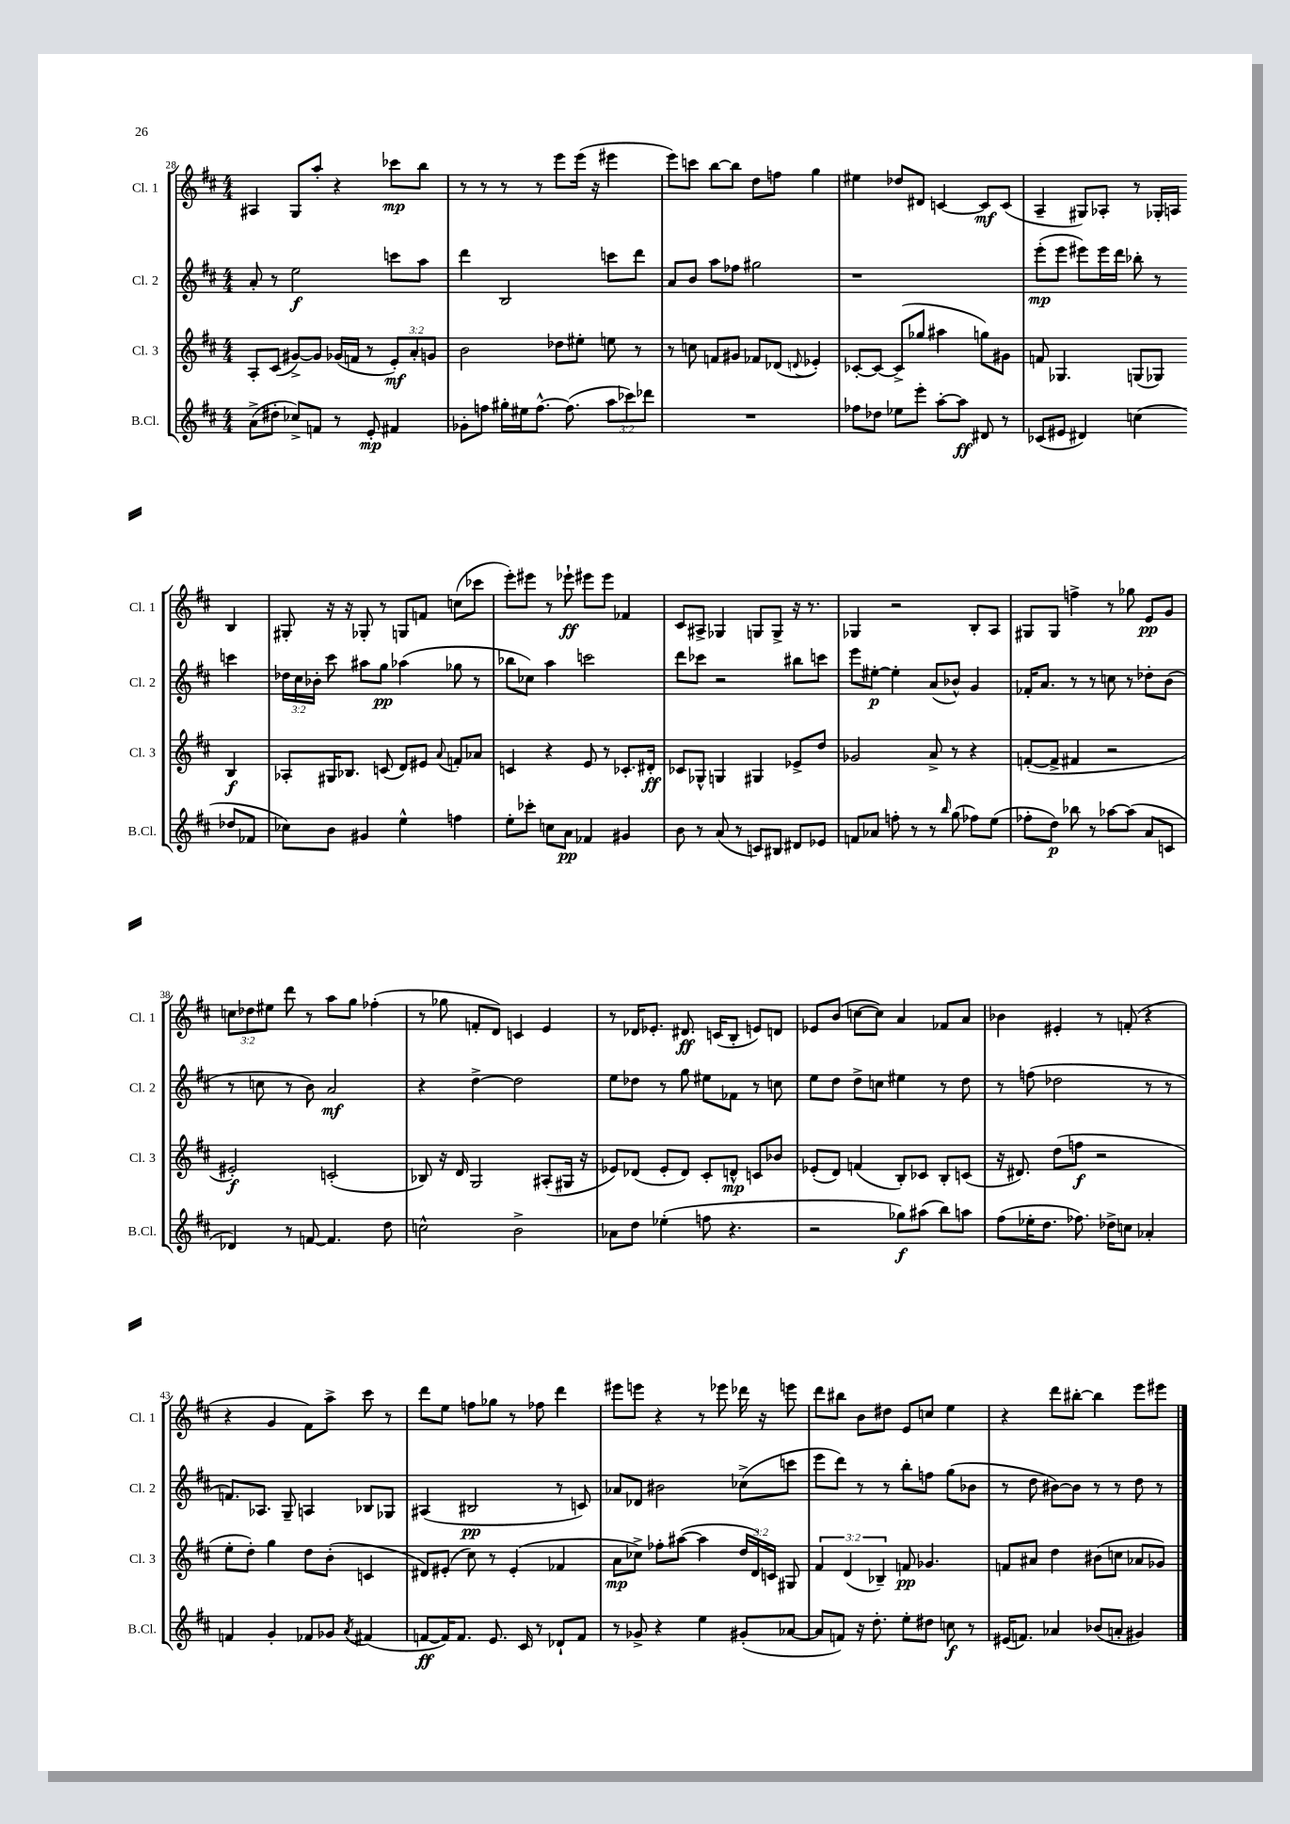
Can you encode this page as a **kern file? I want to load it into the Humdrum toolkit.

**kern	**dynam	**kern	**dynam	**kern	**dynam	**kern	**dynam
*part4	*part4	*part3	*part3	*part2	*part2	*part1	*part1
*staff4	*staff4	*staff3	*staff3	*staff2	*staff2	*staff1	*staff1
*I"B.Cl.	*	*I"Cl. 3	*	*I"Cl. 2	*	*I"Cl. 1	*
*I'B.Cl.	*	*I'Cl. 3	*	*I'Cl. 2	*	*I'Cl. 1	*
*clefG2	*	*clefG2	*	*clefG2	*	*clefG2	*
*k[f#c#]	*	*k[f#c#]	*	*k[f#c#]	*	*k[f#c#]	*
*M4/4	*	*M4/4	*	*M4/4	*	*M4/4	*
=28	=28	=28	=28	=28	=28	=28	=28
(8a^\L	.	8A'/L	.	8a'/	.	4A#X/	.
8dd#X'\J	.	(8c#/J	.	8r	.	.	.
8cc-X^/L)	.	[8g#X^/L)	.	2ee\	f	8G/L	.
8fn/J	.	8g#/J]	.	.	.	8aa'/J	.
8r	.	(16g-X/LL	.	.	.	4r	.
.	.	16fn/JJ	.	.	.	.	.
8e'/	mp	8r	.	.	.	.	.
4f#X/	.	12e'/L)	mf	8cccn\L	.	8ccc-X\L	mp
.	.	12a'/	.	.	.	.	.
.	.	.	.	8aa\J	.	8bb\J	.
.	.	12gn/J	.	.	.	.	.
=29	=29	=29	=29	=29	=29	=29	=29
8g-X'\L	.	2b\	.	4ddd\	.	8r	.
8ffn\J	.	.	.	.	.	8r	.
16gg#X'\LL	.	.	.	2B/	.	8r	.
16ee#X\J	.	.	.	.	.	.	.
[8.ff^^\J	.	.	.	.	.	8r	.
.	.	8dd-X\L	.	.	.	8eee\L	.
(8.ff\]	.	.	.	.	.	.	.
.	.	8ee#X'\J	.	.	.	(16eee\Jk	.
.	.	.	.	.	.	16r	.
12aa\L	.	8een\	.	8cccn\L	.	4eee#X\	.
12ccc-X\)	.	.	.	.	.	.	.
.	.	8r	.	8ddd\J	.	.	.
12ddd-X\J	.	.	.	.	.	.	.
=30	=30	=30	=30	=30	=30	=30	=30
1r	.	8r	.	8a/L	.	8eee\L)	.
.	.	8ccn\	.	8b/J	.	8cccn\J	.
.	.	8fn/L	.	8aa\L	.	[8bb\L	.
.	.	8g#X/J	.	8ff-X\J	.	8bb\J]	.
.	.	8f-X/L	.	2gg#X\	.	8dd\L	.
.	.	(8d-X/J	.	.	.	8ffn\J	.
.	.	8qqdn/	.	.	.	.	.
.	.	4e-X'/)	.	.	.	4gg\	.
=31	=31	=31	=31	=31	=31	=31	=31
8ff-X\L	.	[8c-X'/L	.	1r	.	4ee#X\	.
8dd-X\J	.	8c-/J_	.	.	.	.	.
8ee-X\L	.	(8c-^/L]	.	.	.	8dd-X/L	.
8eee'\J	.	8gg-X/J	.	.	.	8d#X/J	.
[8aa'\L	.	4aa#X\	.	.	.	[4cn/	.
8aa\J]	ff	.	.	.	.	.	.
8d#X/	.	8ggn\L)	.	.	.	8c/L]	mf
8r	.	8g#X\J	.	.	.	(8c/J	.
=32	=32	=32	=32	=32	=32	=32	=32
(8c-X/L	.	8fn/	.	(8eee'\L	mp	4A~/	.
8e#X/J	.	4.G-X/	.	8eee\J	.	.	.
4d#X/)	.	.	.	8eee#X\L)	.	8G#X/L)	.
.	.	.	.	16eee#\L	.	8A-X'/J	.
.	.	.	.	16ddd\JJ	.	.	.
(4ccn\	.	(8Gn/L	.	8bb-X'\	.	8r	.
.	.	8G-X/J)	.	8r	.	16G-X'/LL	.
.	.	.	.	.	.	16An/JJ	.
8dd-X/L	.	4B/	f	4cccn\	.	4B/	.
8f-X/J	.	.	.	.	.	.	.
!!LO:LB:g=z
=33	=33	=33	=33	=33	=33	=33	=33
8cc-X\L)	.	8A-X'/L	.	24dd-X\LL	.	8G#X'/	.
.	.	.	.	24cc#\	.	.	.
.	.	.	.	24b-X'\JJ	.	.	.
8b\J	.	16G#X/K	.	8ccc#\	.	16r	.
.	.	8.B-X/J	.	.	.	16r	.
4g#X/	.	.	.	8aa#X\L	.	8G-X'/	.
.	.	(8cn/	.	8gg\J	pp	8r	.
4ee^^\	.	8d/L)	.	(4aa-X\	.	8Gn/L	.
.	.	8e#X/J	.	.	.	8fn/J	.
.	.	8qqa/	.	.	.	.	.
4ffn\	.	8fn'/L	.	8gg-X\	.	(8ccn\L	.
.	.	8a-X/J	.	8r	.	8ccc-X\J	.
=34	=34	=34	=34	=34	=34	=34	=34
8ee'\L	.	4cn/	.	8bb-X\L	.	8eee'\L)	.
8ccc-X'\J	.	.	.	8cc-X\J)	.	8eee#X\J	.
8ccn\L	.	4r	.	4aa\	.	8r	.
8a\J	pp	.	.	.	.	8eee-X`\	ff
4f-X/	.	8e/	.	2cccn\	.	8eee#X\L	.
.	.	8r	.	.	.	8eee#\J	.
4g#X/	.	8.c-X'/L	.	.	.	4f-X/	.
.	.	16d#X'/Jk	ff	.	.	.	.
=35	=35	=35	=35	=35	=35	=35	=35
8b\	.	8c-X/L	.	8ddd\L	.	8c#/L	.
8r	.	8G-X^^/J	.	8ccc-X\J	.	8A#X^/J	.
(8a/	.	4Gn/	.	2r	.	4G-X/	.
8r	.	.	.	.	.	.	.
8cn/L)	.	4G#X/	.	.	.	8Gn/L	.
8B#X/J	.	.	.	.	.	8G^/J	.
8d#X/L	.	8e-X^/L	.	8bb#X\L	.	16r	.
.	.	.	.	.	.	8.r	.
8e-X/J	.	8dd/J	.	8cccn\J	.	.	.
=36	=36	=36	=36	=36	=36	=36	=36
8fn/L	.	2g-X/	.	8eee\L	.	4G-X/	.
8a-X/J	.	.	.	[8ee#X'\J	p	.	.
8ffn'\	.	.	.	4ee#'\]	.	2r	.
8r	.	.	.	.	.	.	.
8r	.	8a^/	.	(8a/L	.	.	.
16qqbb/	.	.	.	.	.	.	.
(8gg\	.	8r	.	8b-X^^/J)	.	.	.
8ff-X\L)	.	4r	.	4g/	.	8B'/L	.
(8ee\J	.	.	.	.	.	8A/J	.
=37	=37	=37	=37	=37	=37	=37	=37
8ff-X'\L	.	([8fn'/L	.	16f-X'/KL	.	8G#X/L	.
.	.	.	.	8.a/J	.	.	.
8dd\J)	p	8f^/J]	.	.	.	8G#/J	.
8bb-X\	.	4f#X/	.	8r	.	4ffn^\	.
8r	.	.	.	8r	.	.	.
[8aa-X\L	.	2r	.	8ccn\	.	8r	.
(8aa-\J]	.	.	.	8r	.	8gg-X\	.
8a/L	.	.	.	8dd-X'\L	.	8e/L	pp
8cn/J	.	.	.	(8b\J	.	8g/J	.
!!LO:LB:g=z
=38	=38	=38	=38	=38	=38	=38	=38
4d-X/)	.	2e#X'/)	f	8r	.	12ccn\L	.
.	.	.	.	.	.	12dd-X\	.
.	.	.	.	8ccn\	.	.	.
.	.	.	.	.	.	12ee#X\J	.
8r	.	.	.	8r	.	8ddd\	.
[8fn/	.	.	.	8b\)	.	8r	.
4.f/]	.	(2cn'/	.	2a/	mf	8aa\L	.
.	.	.	.	.	.	8gg\J	.
.	.	.	.	.	.	(4ff-X'\	.
8dd\	.	.	.	.	.	.	.
=39	=39	=39	=39	=39	=39	=39	=39
2ccn^^\	.	8B-X/)	.	4r	.	8r	.
.	.	16r	.	.	.	8gg-X\	.
.	.	16d/	.	.	.	.	.
.	.	2G/	.	[4dd^\	.	8fn'/L	.
.	.	.	.	.	.	8d/J)	.
2b^\	.	.	.	2dd\]	.	4cn/	.
.	.	(8A#X'/L	.	.	.	4e/	.
.	.	16G#X/Jk	.	.	.	.	.
.	.	16r	.	.	.	.	.
=40	=40	=40	=40	=40	=40	=40	=40
8a-X\L	.	8e-X/L)	.	8ee\L	.	8r	.
8dd\J	.	(8d-X/J	.	8dd-X\J	.	16d-X/KL	.
.	.	.	.	.	.	8.e-X'/J	.
(4ee-X'\	.	8e-'/L	.	8r	.	.	.
.	.	8d-/J)	.	8gg\	.	8.d#X/	ff
8ffn\	.	8c#'/L	.	8ee#X\L	.	.	.
.	.	.	.	.	.	(16cn/KL	.
4.r	.	8dn^^/J	mp	8f-X\J	.	8B'/J	.
.	.	8cn/L	.	8r	.	8en/L)	.
.	.	8b-X/J	.	8ccn\	.	8dn/J	.
=41	=41	=41	=41	=41	=41	=41	=41
2r	.	(8e-X'/L	.	8ee\L	.	8e-X/L	.
.	.	8d/J)	.	8dd\J	.	(8b/J	.
.	.	(4fn/	.	8dd^\L	.	[8ccn\L	.
.	.	.	.	8ccn\J	.	8cc\J])	.
8gg-X\L)	f	8B'/L)	.	4ee#X\	.	4a/	.
(8aa#X\J	.	8c-X/J	.	.	.	.	.
8bb\L)	.	8B'/L	.	8r	.	8f-X/L	.
8aan\J	.	(8cn/J	.	8dd\	.	8a/J	.
=42	=42	=42	=42	=42	=42	=42	=42
(8ff#\L	.	16r	.	8r	.	4b-X\	.
.	.	8.d#X/)	.	.	.	.	.
16ee-X'\K	.	.	.	(8ffn\	.	.	.
8.dd\J	.	.	.	.	.	.	.
.	.	(8dd\L	.	2dd-X\	.	4e#X'/	.
8.ff-X\)	.	8ffn\J	f	.	.	.	.
.	.	2r	.	.	.	8r	.
16dd-X^\KL	.	.	.	.	.	.	.
8ccn\J	.	.	.	.	.	(8fn'/	.
4a-X'/	.	.	.	8r	.	4r	.
.	.	.	.	8r	.	.	.
!!LO:LB:g=z
=43	=43	=43	=43	=43	=43	=43	=43
4fn/	.	8ee'\L	.	8.fn/L)	.	4r	.
.	.	8dd'\J)	.	.	.	.	.
.	.	.	.	8.A-X/J	.	.	.
4g'/	.	4gg\	.	.	.	4g/	.
.	.	.	.	8G~/	.	.	.
8f-X/L	.	8dd\L	.	4An/	.	8f#\L)	.
8g-X/J	.	(8b'\J	.	.	.	8aa^\J	.
8qa/	.	.	.	.	.	.	.
(4f#X/	.	4cn/	.	8B-X/L	.	8ccc#\	.
.	.	.	.	8G-X/J	.	8r	.
=44	=44	=44	=44	=44	=44	=44	=44
[8fn/L	ff	8d#X/L)	.	(4A#X/	.	8ddd\L	.
16f/K])	.	(8e#X'/J	.	.	.	8ee\J	.
8.f/J	.	.	.	.	.	.	.
.	.	8cc#\)	.	2B#X/	pp	8ffn\L	.
8.e/	.	8r	.	.	.	8gg-X\J	.
.	.	(4e#'/	.	.	.	8r	.
16c#/	.	.	.	.	.	.	.
8r	.	.	.	.	.	8ff-X\	.
8d-X`/L	.	4f-X/	.	8r	.	4ddd\	.
8f/J	.	.	.	8cn/)	.	.	.
=45	=45	=45	=45	=45	=45	=45	=45
8r	.	8a\L	mp	8a-X/L	.	8eee#X\L	.
8g-X^/	.	8cc-X^\J)	.	8d-X/J	.	8eeen\J	.
4r	.	8ff-X'\L	.	2b#X\	.	4r	.
.	.	([8aa#X\J	.	.	.	.	.
4ee\	.	4aa#\]	.	.	.	8r	.
.	.	.	.	.	.	8eee-X\	.
(8g#X'/L	.	24dd/LL	.	(8cc-X^\L	.	16ddd-X\	.
.	.	24d/)	.	.	.	.	.
.	.	.	.	.	.	16r	.
.	.	24cn/JJ	.	.	.	.	.
[8a-X/J	.	8G#X/	.	8cccn\J	.	8eeen\	.
=46	=46	=46	=46	=46	=46	=46	=46
8a-/L]	.	6f#/	.	8eee\L	.	8ddd\L	.
8fn/J)	.	.	.	8ddd\J)	.	8bb#X\J	.
.	.	(6d/	.	.	.	.	.
16r	.	.	.	8r	.	8b\L	.
8.dd'\	.	.	.	.	.	.	.
.	.	6B-X~/)	.	.	.	.	.
.	.	.	.	8r	.	8dd#X\J	.
8ee'\L	.	8fn/	pp	8bb'\L	.	8e/L	.
8dd#X\J	.	4.g-X/	.	8ffn\J	.	8ccn/J	.
8ccn\	f	.	.	(8gg\L	.	4ee\	.
8r	.	.	.	8b-X\J	.	.	.
=47	=47	=47	=47	=47	=47	=47	=47
(16e#X/KL	.	8fn/L	.	8r	.	4r	.
8.fn/J)	.	.	.	.	.	.	.
.	.	8a#X/J	.	8dd\	.	.	.
4a-X/	.	4dd\	.	[8b#X\L)	.	8ddd\L	.
.	.	.	.	8b#\J]	.	[8bb#X'\J	.
(8b-X/L	.	(8b#X\L	.	8r	.	4bb#\]	.
8an'/J	.	8ccn\J	.	8r	.	.	.
4g#X/)	.	8a-X/L	.	8dd\	.	8eee\L	.
.	.	8g-X/J)	.	8r	.	8eee#X\J	.
==	==	==	==	==	==	==	==
*-	*-	*-	*-	*-	*-	*-	*-
